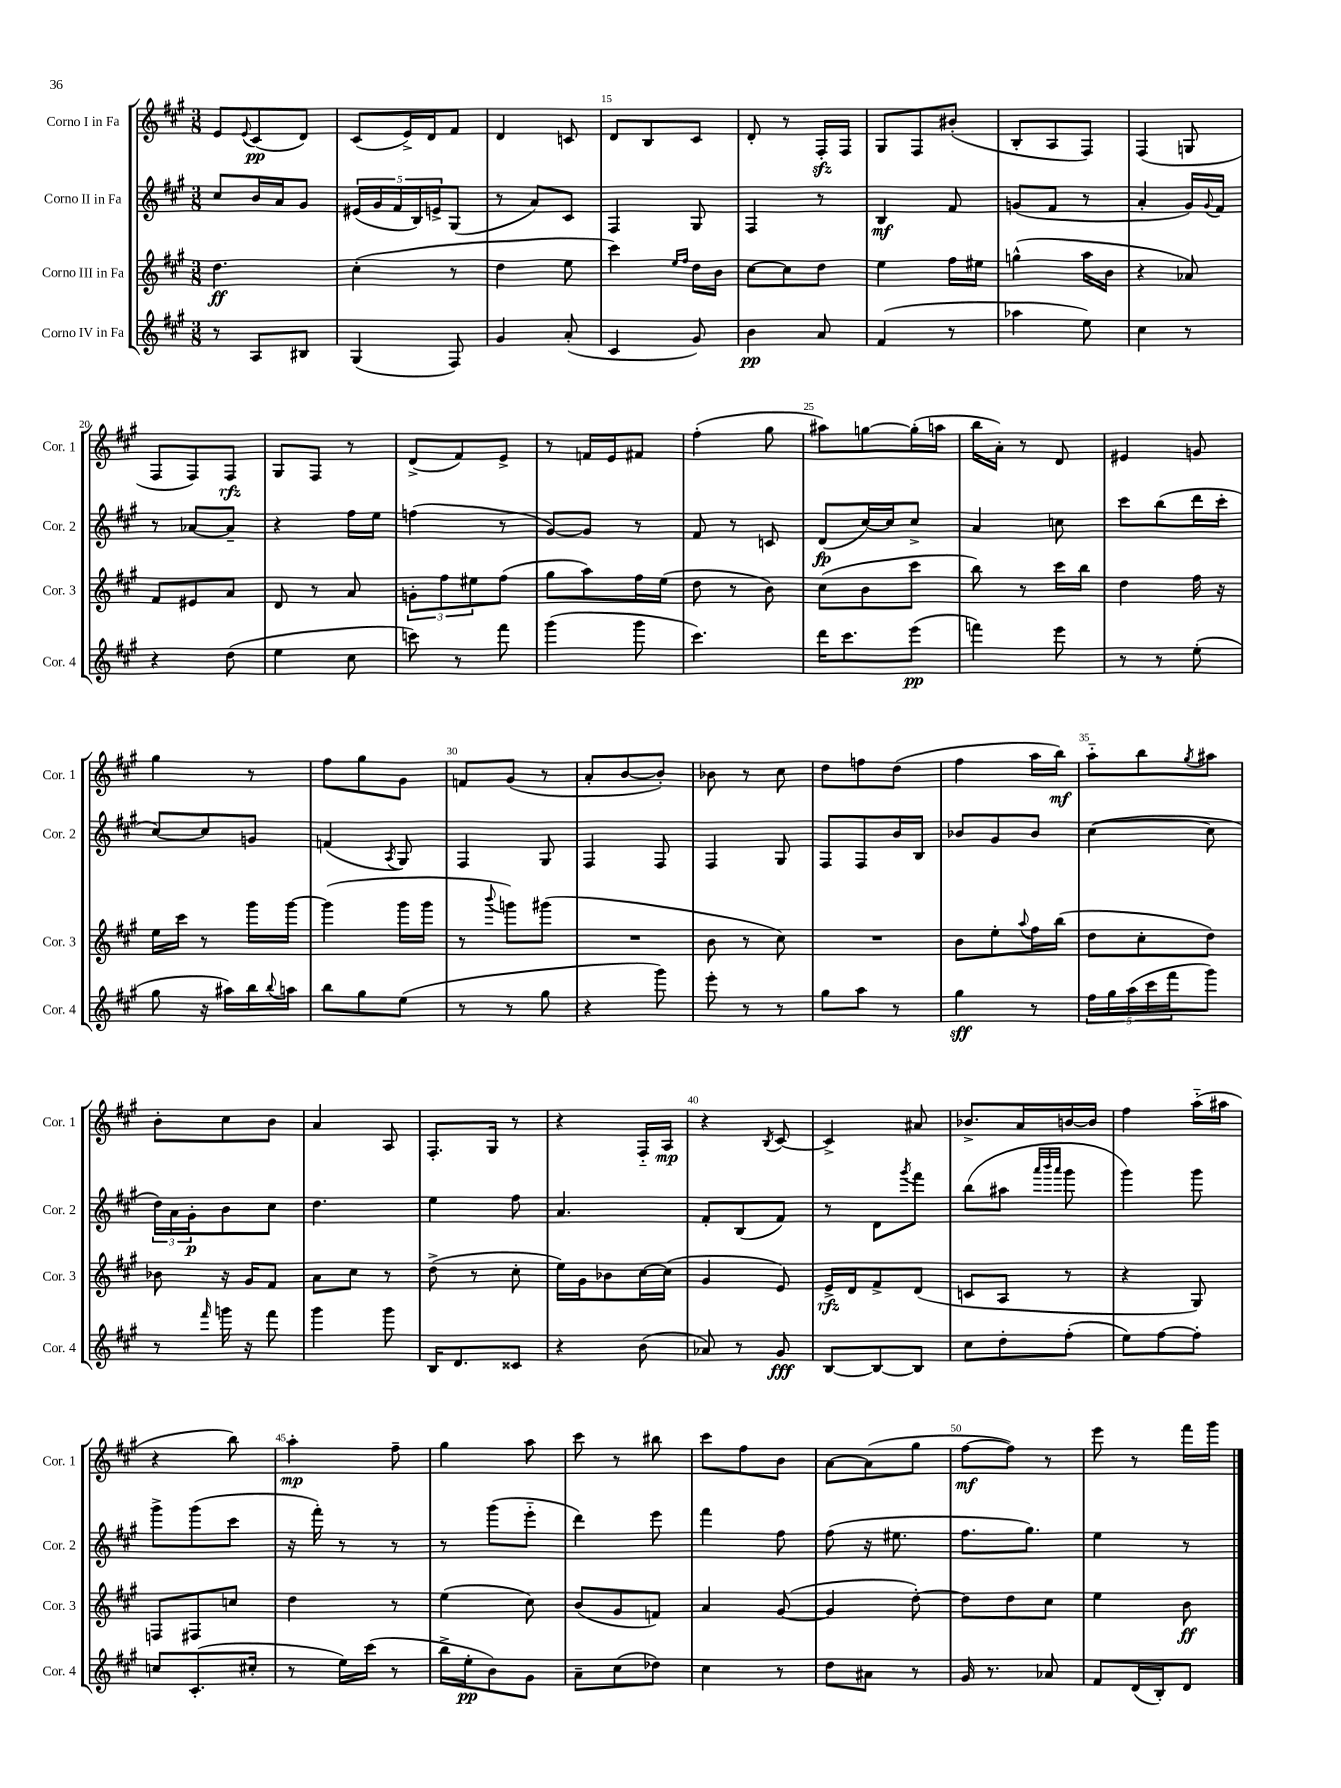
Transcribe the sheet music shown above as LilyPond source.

<<
\new StaffGroup <<
\new Staff = "s0" \with { instrumentName = "Corno I in Fa" shortInstrumentName = "Cor. 1" } {
    \clef treble \key a \major \numericTimeSignature \time 3/8
    e'8 \appoggiatura { e'8 } cis'8\pp( d'8) |
    cis'8( e'16->) d'16 fis'8 |
    d'4 c'8 |
    d'8 b8 cis'8 |
    d'8-. r8 fis16-.\sfz fis16 |
    gis8 fis8 bis'8-.( |
    b8-. a8 fis8) |
    fis4( g8 |
    fis8 fis8) fis8\rfz |
    gis8 fis8 r8 |
    d'8->( fis'8) e'8-> |
    r8 f'16 e'16 fis'8 |
    fis''4-.( gis''8 |
    ais''8) g''8~ g''16-.( a''16 |
    b''16 a'16-.) r8 d'8 |
    eis'4 g'8 |
    gis''4 r8 |
    fis''8 gis''8 gis'8 |
    f'8 gis'8( r8 |
    a'8-. b'8~ b'8-.) |
    bes'8 r8 cis''8 |
    d''8 f''8 d''8( |
    fis''4 a''16 b''16\mf) |
    a''8-_ b''8 \acciaccatura { gis''8 } ais''8 |
    b'8-. cis''8 b'8 |
    a'4 a8 |
    fis8.-. gis16 r8 |
    r4 fis16-_ a16\mp |
    r4 \acciaccatura { b8 } cis'8~ |
    cis'4-> ais'8 |
    bes'8.-> a'16 b'16~ b'16 |
    fis''4 a''16-_( ais''16 |
    r4 b''8) |
    a''4-.\mp fis''8-- |
    gis''4 a''8 |
    cis'''8 r8 bis''8 |
    cis'''8 fis''8 b'8 |
    a'8~ a'8( gis''8 |
    fis''8~\mf fis''8) r8 |
    e'''8 r8 fis'''16 gis'''16 \bar "|." |
}
\new Staff = "s1" \with { instrumentName = "Corno II in Fa" shortInstrumentName = "Cor. 2" } {
    \clef treble \key a \major \numericTimeSignature \time 3/8
    cis''8 b'16 a'16 gis'8 |
    \tuplet 5/4 { eis'16( gis'16 fis'16 b16) e'16-> } gis8( |
    r8 a'8) cis'8 |
    fis4 gis8 |
    fis4 r8 |
    b4\mf fis'8 |
    g'8( fis'8 r8 |
    a'4-. gis'16) \appoggiatura { gis'8 } fis'16 |
    r8 aes'8~ aes'8-- |
    r4 fis''16 e''16 |
    f''4( r8 |
    gis'8~) gis'8 r8 |
    fis'8 r8 c'8 |
    d'8\fp( cis''16~) cis''16 cis''8-> |
    a'4 c''8 |
    cis'''8 b''8( d'''16 cis'''16-. |
    cis''8~) cis''8 g'8 |
    f'4( \acciaccatura { a8 } gis8) |
    fis4 gis8 |
    fis4 fis8 |
    fis4 gis8 |
    fis8 fis8 b'16 b16 |
    bes'8 gis'8 bes'8 |
    cis''4~( cis''8 |
    \tuplet 3/2 { d''16) a'16 gis'16-.\p } b'8 cis''8 |
    d''4. |
    e''4 fis''8 |
    a'4. |
    fis'8-. b8( fis'8) |
    r8 d'8 \acciaccatura { gis'''8 } fis'''8 |
    b''8( ais''8 \grace { a'''32 b'''32 a'''32 } gis'''8 |
    gis'''4) gis'''8 |
    gis'''8-> gis'''8( cis'''8 |
    r16 fis'''16-.) r8 r8 |
    r8 gis'''8( e'''8-_ |
    d'''4) e'''8 |
    fis'''4 fis''8 |
    fis''8( r16 eis''8. |
    fis''8. gis''8.) |
    e''4 r8 \bar "|." |
}
\new Staff = "s2" \with { instrumentName = "Corno III in Fa" shortInstrumentName = "Cor. 3" } {
    \clef treble \key a \major \numericTimeSignature \time 3/8
    d''4.\ff |
    cis''4-.( r8 |
    d''4 e''8 |
    cis'''4) \grace { e''16 fis''16 } d''16 b'16 |
    cis''8~ cis''8 d''8 |
    e''4 fis''16 eis''16 |
    g''4-^( a''16 b'16 |
    r4 aes'8) |
    fis'8 eis'8 a'8 |
    d'8 r8 a'8 |
    \tuplet 3/2 { g'8-. fis''8 eis''8 } fis''8( |
    gis''8 a''8) fis''16 e''16( |
    d''8 r8 b'8) |
    cis''8( b'8 cis'''8 |
    b''8) r8 cis'''16 b''16 |
    d''4 fis''16 r16 |
    e''16 cis'''16 r8 gis'''16 gis'''16~ |
    gis'''4( gis'''16 gis'''16 |
    r8 \appoggiatura { b'''8 } g'''8) gis'''8( |
    R4. |
    b'8 r8 cis''8) |
    R4. |
    b'8 e''8-. \appoggiatura { a''8 } fis''16 b''16( |
    d''8 cis''8-. d''8) |
    bes'8 r16 gis'16 fis'8 |
    a'8 cis''8 r8 |
    d''8->( r8 cis''8-. |
    e''16) gis'16 bes'8 cis''16~ cis''16( |
    gis'4 e'8) |
    e'16->\rfz d'16 fis'8-> d'8( |
    c'8 a8 r8 |
    r4 gis8) |
    f8 fis8 c''8 |
    d''4 r8 |
    e''4( cis''8) |
    b'8( gis'8 f'8) |
    a'4 gis'8~( |
    gis'4 d''8~-.) |
    d''8 d''8 cis''8 |
    e''4 b'8\ff \bar "|." |
}
\new Staff = "s3" \with { instrumentName = "Corno IV in Fa" shortInstrumentName = "Cor. 4" } {
    \clef treble \key a \major \numericTimeSignature \time 3/8
    r8 a8 bis8 |
    gis4( fis8) |
    gis'4 a'8-.( |
    cis'4 gis'8) |
    b'4\pp a'8 |
    fis'4( r8 |
    aes''4 e''8) |
    cis''4 r8 |
    r4 d''8( |
    e''4 cis''8 |
    c'''8) r8 fis'''8 |
    gis'''4( gis'''8 |
    cis'''4.) |
    d'''16 cis'''8. e'''8\pp( |
    f'''4) e'''8 |
    r8 r8 e''8-.( |
    gis''8 r16 ais''16) b''16 \appoggiatura { b''8 } a''16 |
    b''8 gis''8 e''8( |
    r8 r8 gis''8 |
    r4 gis'''8) |
    e'''8-. r8 r8 |
    gis''8 a''8 r8 |
    gis''4\sff r8 |
    \tuplet 5/4 { fis''16 gis''16 a''16( cis'''16 fis'''16 } gis'''8) |
    r8 \grace { fis'''16 } g'''16 r16 fis'''8 |
    gis'''4 gis'''8 |
    b16 d'8. cisis'8 |
    r4 b'8( |
    aes'8) r8 gis'8\fff |
    b8~ b8~ b8 |
    cis''8 d''8-. fis''8-.( |
    e''8) fis''8~ fis''8-. |
    c''8 cis'8.-.( cis''16-. |
    r8 e''16) cis'''16( r8 |
    b''16-> e''16-.\pp b'8) gis'8 |
    a'8-- cis''8( des''8) |
    cis''4 r8 |
    d''8 ais'8 r8 |
    gis'16 r8. aes'8 |
    fis'8 d'16( b16-.) d'8 \bar "|." |
}
>>
>>
\layout { \context { \Score currentBarNumber = #12 \override BarNumber.break-visibility = ##(#f #t #t) barNumberVisibility = #(every-nth-bar-number-visible 5) } }
